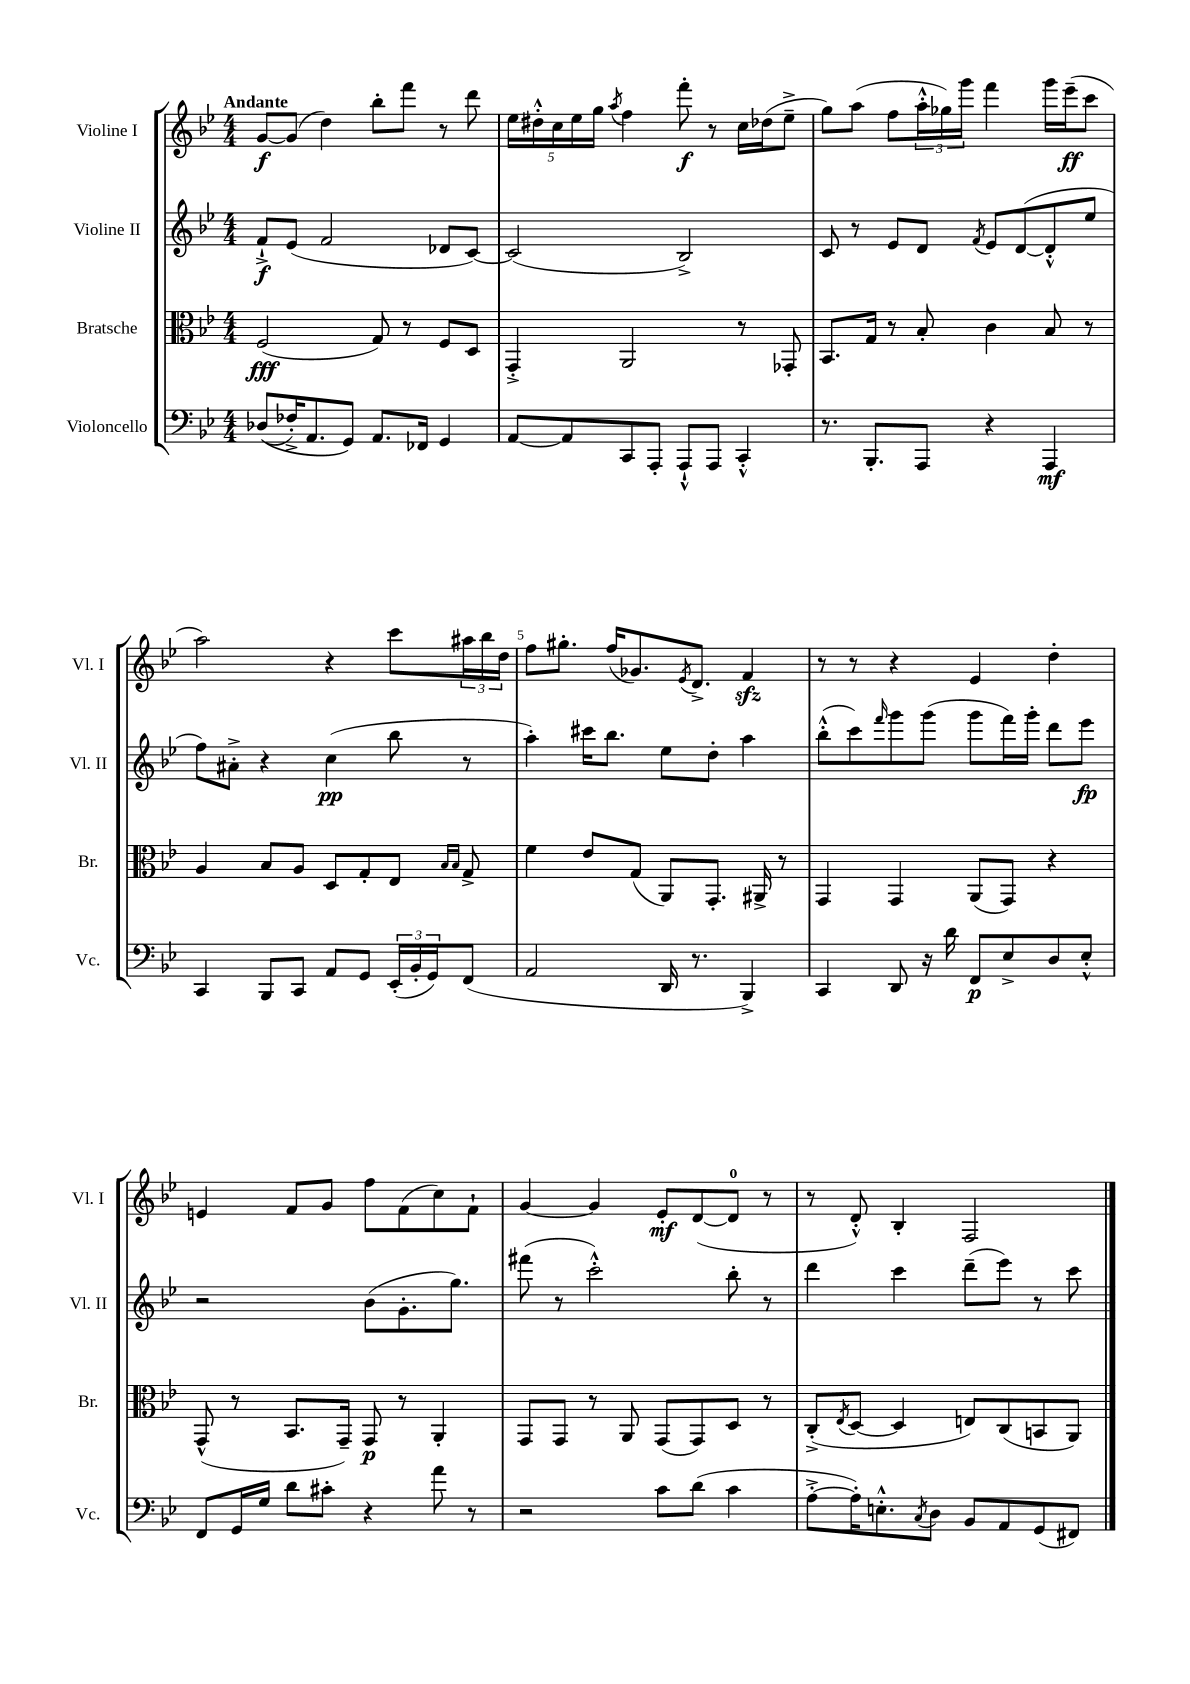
<<
\new StaffGroup <<
\new Staff = "s0" \with { instrumentName = "Violine I" shortInstrumentName = "Vl. I" } {
    \clef treble \key bes \major \numericTimeSignature \time 4/4 \tempo "Andante"
    g'8~\f g'8( d''4) bes''8-. f'''8 r8 d'''8 |
    \tuplet 5/4 { ees''16 dis''16-.-^ c''16 ees''16 g''16 } \acciaccatura { a''8 } f''4 f'''8-.\f r8 c''16 des''16( ees''8---> |
    g''8) a''8( f''8 \tuplet 3/2 { a''16-.-^ ges''16) g'''16 } f'''4 g'''16 ees'''16--\ff( c'''8 |
    a''2) r4 c'''8 \tuplet 3/2 { ais''16 bes''16 d''16 } |
    f''8 gis''8.-. f''16( ges'8.) \acciaccatura { ees'8 } d'8.-> f'4\sfz |
    r8 r8 r4 ees'4 d''4-. |
    e'4 f'8 g'8 f''8 f'8( c''8) f'8-! |
    g'4~ g'4 ees'8-.\mf d'8~( d'8-0 r8 |
    r8 d'8-.-^) bes4-. f2 \bar "|." |
}
\new Staff = "s1" \with { instrumentName = "Violine II" shortInstrumentName = "Vl. II" } {
    \clef treble \key bes \major \numericTimeSignature \time 4/4
    f'8-!->\f ees'8( f'2 des'8 c'8~) |
    c'2( bes2->) |
    c'8 r8 ees'8 d'8 \acciaccatura { f'8 } ees'8 d'8~( d'8-.-^ ees''8 |
    f''8) ais'8-.-> r4 c''4\pp( bes''8 r8 |
    a''4-.) cis'''16 bes''8. ees''8 d''8-. a''4 |
    bes''8-.-^( c'''8) \grace { f'''16 } g'''8 g'''8( g'''8 f'''16) g'''16-. d'''8 ees'''8\fp |
    r2 bes'8( g'8.-. g''8.) |
    fis'''8( r8 c'''2-.-^) bes''8-. r8 |
    d'''4 c'''4 d'''8--( ees'''8) r8 c'''8 \bar "|." |
}
\new Staff = "s2" \with { instrumentName = "Bratsche" shortInstrumentName = "Br." } {
    \clef alto \key bes \major \numericTimeSignature \time 4/4
    f2\fff( g8) r8 f8 d8 |
    g,4-.-> a,2 r8 ges,8-. |
    bes,8. g16 r8 bes8-. c'4 bes8 r8 |
    a4 bes8 a8 d8 g8-. ees8 \grace { bes16 bes16 } g8-> |
    f'4 ees'8 g8( a,8) g,8.-. ais,16-> r8 |
    g,4 g,4 a,8( g,8) r4 |
    g,8-^( r8 bes,8. g,16--) g,8\p r8 a,4-. |
    g,8 g,8 r8 a,8 g,8( g,8) d8 r8 |
    c8-.->( \acciaccatura { ees8 } d8~ d4 e8) c8( b,8 a,8) \bar "|." |
}
\new Staff = "s3" \with { instrumentName = "Violoncello" shortInstrumentName = "Vc." } {
    \clef bass \key bes \major \numericTimeSignature \time 4/4
    des8(\( fes16-.->) a,8. g,8\) a,8. fes,16 g,4 |
    a,8~ a,8 c,8 a,,8-. a,,8-!-^ a,,8 c,4-.-^ |
    r8. bes,,8.-. a,,8 r4 a,,4\mf |
    c,4 bes,,8 c,8 a,8 g,8 \tuplet 3/2 { ees,16-.( bes,16-. g,16) } f,8( |
    a,2 d,16 r8. bes,,4->) |
    c,4 d,8 r16 d'16 f,8\p ees8-> d8 ees8-.-^ |
    f,8 g,16 g16 d'8 cis'8-. r4 a'8 r8 |
    r2 c'8 d'8( c'4 |
    a8~-.-> a16-.) e8.-.-^ \acciaccatura { c8 } d8 bes,8 a,8 g,8( fis,8) \bar "|." |
}
>>
>>
\layout { \context { \Score \override BarNumber.break-visibility = ##(#f #t #t) barNumberVisibility = #(every-nth-bar-number-visible 5) } }
